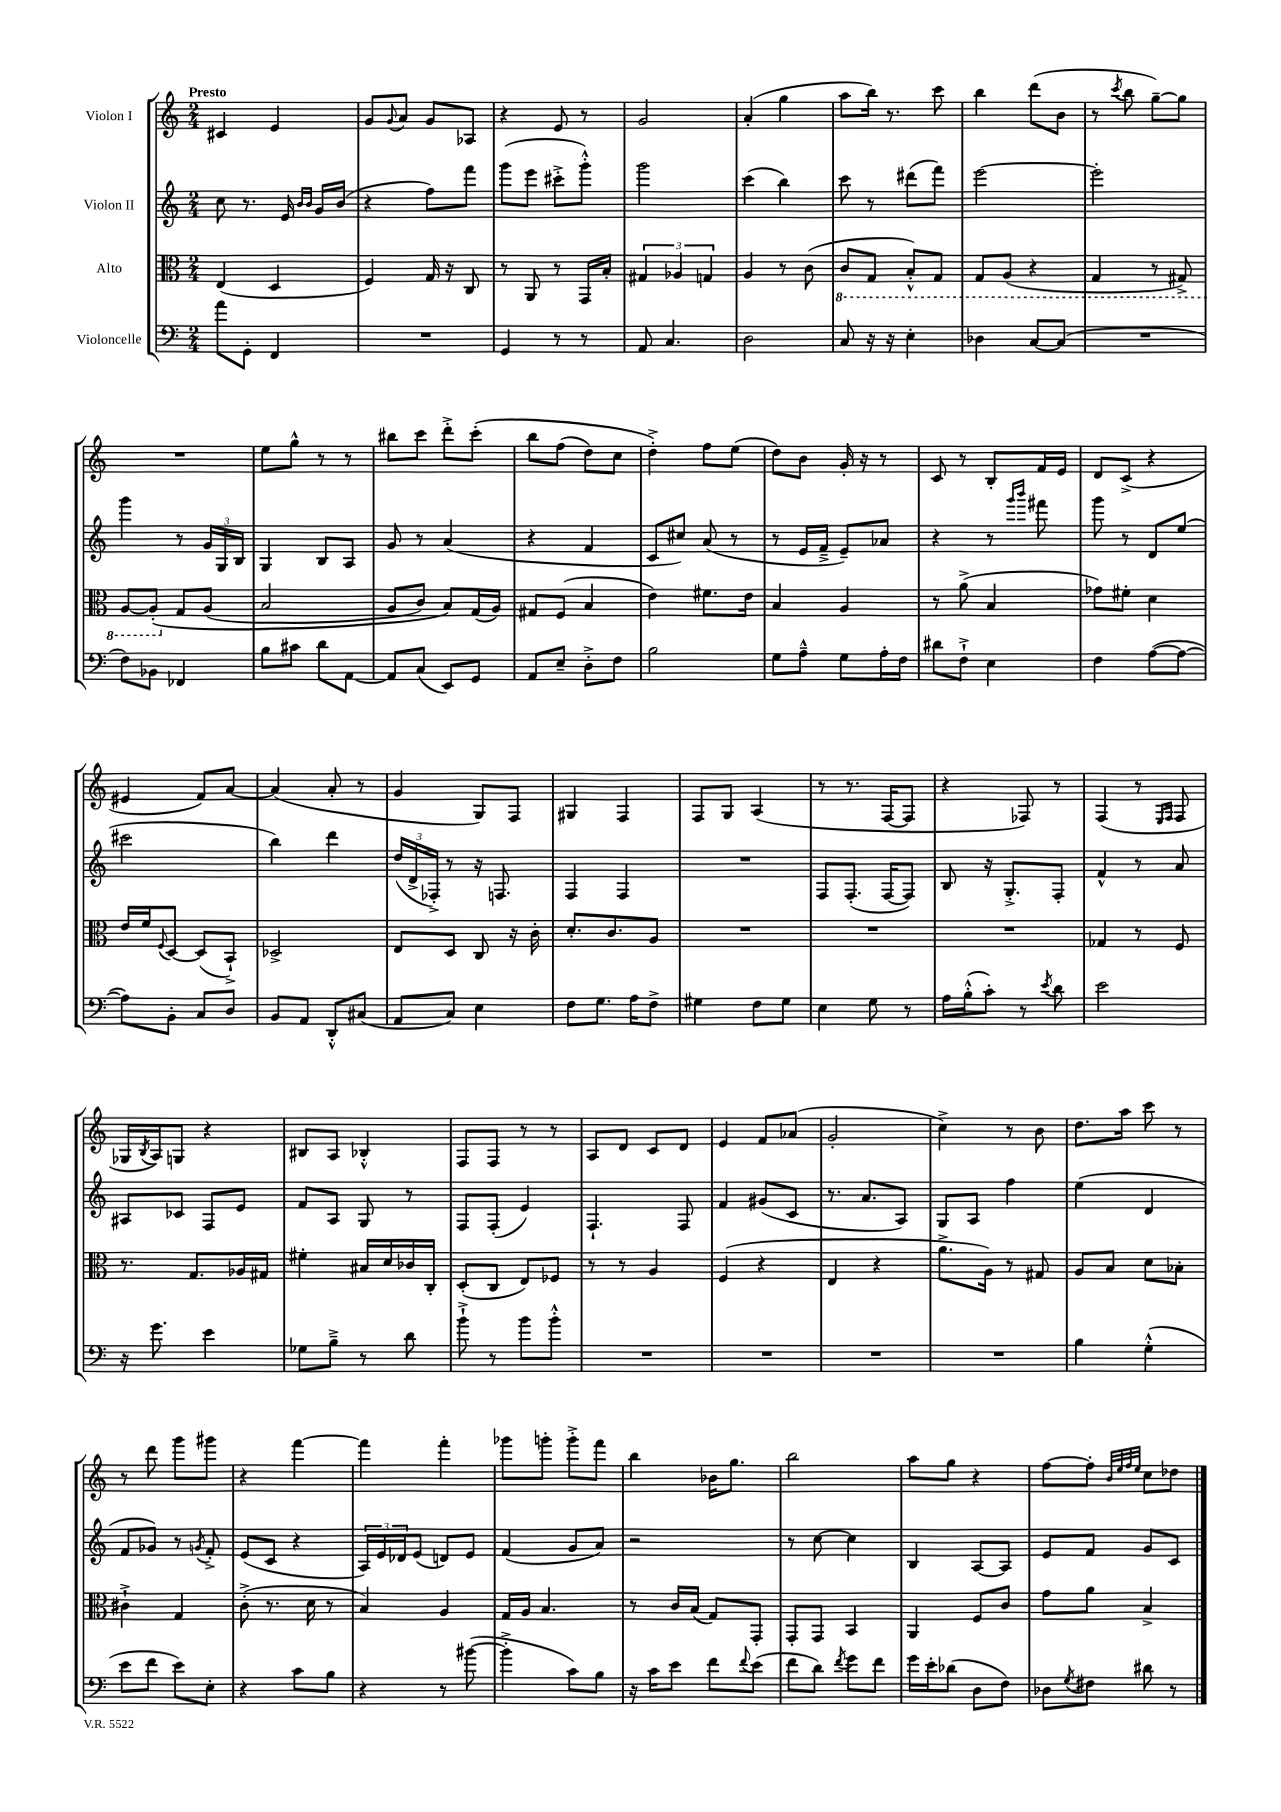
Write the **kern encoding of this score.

**kern	**kern	**kern	**kern
*part4	*part3	*part2	*part1
*staff4	*staff3	*staff2	*staff1
*I"Violoncelle	*I"Alto	*I"Violon II	*I"Violon I
*clefF4	*clefC3	*clefG2	*clefG2
*k[]	*k[]	*k[]	*k[]
*M2/4	*M2/4	*M2/4	*M2/4
=1	=1	=1	=1
!	!	!	!LO:TX:a:B:t=Presto
8a\L	(4E/	8cc\	4c#X/
8GG'\J	.	8.r	.
4FF/	4D/	.	4e/
.	.	16e/	.
.	.	16qqb/LL	.
.	.	16qqb/JJ	.
.	.	16g/LL	.
.	.	(16b/JJ	.
=2	=2	=2	=2
2r	4F/)	4r	8g/L
.	.	.	8qqg/
.	.	.	8a/J
.	16G/	8ff\L)	8g/L
.	16r	.	.
.	8C/	8fff\J	8A-X/J
=3	=3	=3	=3
4GG/	8r	(8ggg\L	4r
.	8AA/	8eee\J	.
8r	8r	8ccc#X'^\L	8e/
8r	16GG/LL	8ggg'^^\J)	8r
.	16B'/JJ	.	.
=4	=4	=4	=4
8AA/	6G#X/	2ggg\	2g/
4.C/	.	.	.
.	6A-X/	.	.
.	6Gn/	.	.
=5	=5	=5	=5
2D\	4A/	(4ccc\	(4a'/
.	8r	4bb\)	4gg\
.	(8c\	.	.
=6	=6	=6	=6
*	*8ba	*	*
8C/	8C/L	8ccc\	8aa\L
16r	8GG/J	8r	16bb\Jk)
16r	.	.	8.r
4E'\	8BB'^^/L)	(8ddd#X\L	.
.	8GG/J	8fff\J)	8ccc\
=7	=7	=7	=7
4D-X\	8GG/L	[2eee\	4bb\
.	(8AA/J	.	.
[8C/L	4r	.	(8ddd\L
(8C/J]	.	.	8b\J
=8	=8	=8	=8
2r	4GG/	2eee'\]	8r
.	.	.	8qccc/
.	.	.	8bb\
.	8r	.	[8gg~\L)
.	8GG#X^/)	.	8gg\J]
!!LO:LB:g=z
=9	=9	=9	=9
8F\L)	[8AA/L	4ggg\	2r
8BB-X\J	(8AA'/J]	.	.
*	*X8ba	*	*
4FF-X/	8G/L	8r	.
.	(8A/J	24g/LL	.
.	.	24G/	.
.	.	24B/JJ	.
=10	=10	=10	=10
8B\L	2B/	4G/	8ee\L
8c#X\J	.	.	8gg^^\J
8d\L	.	8B/L	8r
[8AA\J	.	8A/J	8r
=11	=11	=11	=11
8AA/L]	8A/L	8g/	8bb#X\L
(8C/J	8c/J)	8r	8ccc\J
8EE/L)	8B/L)	(4a/	8ddd'^\L
8GG/J	(16G/L	.	(8ccc'\J
.	16A/JJ)	.	.
=12	=12	=12	=12
8AA/L	8G#X/L	4r	8bb\L
8E~/J	(8F/J	.	(8ff\J
8D'^\L	4B/	4f/	8dd\L)
8F\J	.	.	8cc\J
=13	=13	=13	=13
2B\	4e\)	8c/L	4dd'^\)
.	.	8cc#X/J)	.
.	8.f#X\L	(8a/	8ff\L
.	.	8r	(8ee\J
.	16e\Jk	.	.
=14	=14	=14	=14
8G\L	4B/	8r	8dd\L)
8A~^^\J	.	16e/LL	8b\J
.	.	16f~^/JJ	.
8G\L	4A/	8e~/L)	16g'/
.	.	.	16r
16A'\L	.	8a-X/J	8r
16F\JJ	.	.	.
=15	=15	=15	=15
8d#X\L	8r	4r	8c/
8F`^\J	(8a^\	.	8r
4E\	4B/	8r	8B'/L
.	.	16qqggg/LL	.
.	.	16qqbbb/JJ	.
.	.	8fff#X\	16f/L
.	.	.	16e/JJ
=16	=16	=16	=16
4F\	8g-X\L)	8ggg\	8d/L
.	8f#X'\J	8r	(8c^/J
([8A\L	4d\	8d/L	4r
8A\J_	.	(8ee/J	.
!!LO:LB:g=z
=17	=17	=17	=17
8A\L])	16e/LL	2ccc#X\	4e#X/
.	16f/J	.	.
.	8qqF/	.	.
8BB'\J	[8D/J	.	.
8C/L	(8D/L]	.	8f/L)
8D/J	8BB`^/J)	.	[8a/J
=18	=18	=18	=18
8BB/L	2D-X^/	4bb\)	(4a/]
8AA/J	.	.	.
8DD'^^/L	.	4ddd\	8a'/
(8C#X/J	.	.	8r
=19	=19	=19	=19
8AA/L	8E/L	(24dd/LL	4g/
.	.	24d^/	.
.	.	24F-X'^/JJ)	.
8C/J)	8D/J	8r	.
4E\	8C/	16r	8G/L)
.	.	8.Fn/	.
.	16r	.	8F/J
.	16c'\	.	.
=20	=20	=20	=20
8F\L	8.d'/L	4F/	4G#X/
8.G\J	.	.	.
.	8.c/	.	.
.	.	4F/	4F/
16A\KL	.	.	.
8F^\J	8A/J	.	.
=21	=21	=21	=21
4G#X\	2r	2r	8F/L
.	.	.	8G/J
8F\L	.	.	(4A/
8G#\J	.	.	.
=22	=22	=22	=22
4E\	2r	8F/L	8r
.	.	(8.F'/J	8.r
8G\	.	.	.
.	.	[16F/KL	[16F/KL
8r	.	8F/J])	8F/J]
=23	=23	=23	=23
16A\LL	2r	8B/	4r
(16B'^^\J	.	.	.
8c'\J)	.	16r	.
.	.	8.G'^/L	.
8r	.	.	8F-X/)
8qe/	.	.	.
8d\	.	8F'/J	8r
=24	=24	=24	=24
2e\	4G-X/	4f^^/	(4F/
.	8r	8r	8r
.	.	.	16qqE/LL
.	.	.	16qqF/JJ
.	8F/	8a/	8F/
!!LO:LB:g=z
=25	=25	=25	=25
16r	8.r	8A#X/L	16G-X/LL
.	.	.	8qB/
8.g\	.	.	16A/J)
.	.	8c-X/J	8Gn/J
.	8.G/L	.	.
4e\	.	8F/L	4r
.	16A-X/L	8e/J	.
.	16G#X/JJ	.	.
=26	=26	=26	=26
8G-X\L	4f#X'\	8f/L	8B#X/L
8B~^\J	.	8A/J	8A/J
8r	16B#X/LL	8G/	4B-X'^^/
.	16d/	.	.
8d\	16c-X/	8r	.
.	16C'/JJ	.	.
=27	=27	=27	=27
8b`^\	(8D'/L	8F/L	8F/L
8r	8C/J	(8F'/J	8F/J
8b\L	8E/L)	4e/)	8r
8b'^^\J	8F-X/J	.	8r
=28	=28	=28	=28
2r	8r	4.F`/	8A/L
.	8r	.	8d/J
.	4A/	.	8c/L
.	.	8F/	8d/J
=29	=29	=29	=29
2r	(4F/	4f/	4e/
.	4r	(8g#X/L	8f/L
.	.	8c/J	(8a-X/J
=30	=30	=30	=30
2r	4E/	8.r	2g'/
.	.	8.a/L	.
.	4r	.	.
.	.	8A/J)	.
=31	=31	=31	=31
2r	8.a^\L	8G/L	4cc^\)
.	.	8A/J	.
.	16A\Jk)	.	.
.	8r	4ff\	8r
.	8G#X/	.	8b\
=32	=32	=32	=32
4B\	8A/L	(4ee\	8.dd\L
.	8B/J	.	.
.	.	.	16aa\Jk
(4G'^^\	8d\L	4d/	8ccc\
.	8B-X'\J	.	8r
!!LO:LB:g=z
=33	=33	=33	=33
8e\L	4c#X`^\	8f/L	8r
8f\J	.	8g-X/J)	8ddd\
8e\L)	4G/	8r	8ggg\L
.	.	8qgn/	.
8E'\J	.	8f'^/	8ggg#X\J
=34	=34	=34	=34
4r	(8c'^\	(8e/L	4r
.	8.r	8c/J	.
8c\L	.	4r	[4fff\
.	16d\	.	.
8B\J	8r	.	.
=35	=35	=35	=35
4r	4B/)	24A/LL)	4fff\]
.	.	24e/	.
.	.	24d-X/J	.
.	.	(8e/J	.
8r	4A/	8dn/L)	4fff'\
([8b#X\	.	8e/J	.
=36	=36	=36	=36
4b#'^\]	16G/LL	(4f/	8ggg-X\L
.	16A/JJ	.	.
.	4.B/	.	8gggn'\J
8c\L)	.	8g/L	8ggg'^\L
8B\J	.	8a/J)	8fff\J
=37	=37	=37	=37
16r	8r	2r	4bb\
16c\KL	.	.	.
8e\J	16c/LL	.	.
.	(16B/JJ	.	.
8f\L	8G/L)	.	16b-X\KL
.	.	.	8.gg\J
8qqf/	.	.	.
(8e\J	8GG'/J	.	.
=38	=38	=38	=38
8f\L	8GG'/L	8r	2bb\
8d\J)	8GG/J	[8cc\	.
8qf/	.	.	.
8g\L	4BB/	4cc\]	.
8f\J	.	.	.
=39	=39	=39	=39
16g\LL	4AA/	4B/	8aa\L
16e'\J	.	.	.
(8d-X\J	.	.	8gg\J
8D\L	8F/L	[8A/L	4r
8F\J)	8c/J	8A/J]	.
=40	=40	=40	=40
8D-X\L	8g\L	8e/L	[8ff\L
8qG/	.	.	.
8F#X\J	8a\J	8f/J	8ff'\J]
.	.	.	32qqb/LLL
.	.	.	32qqee/
.	.	.	32qqff/
.	.	.	32qqee/JJJ
8d#X\	4B^/	8g/L	8cc\L
8r	.	8c/J	8dd-X\J
==	==	==	==
*-	*-	*-	*-
